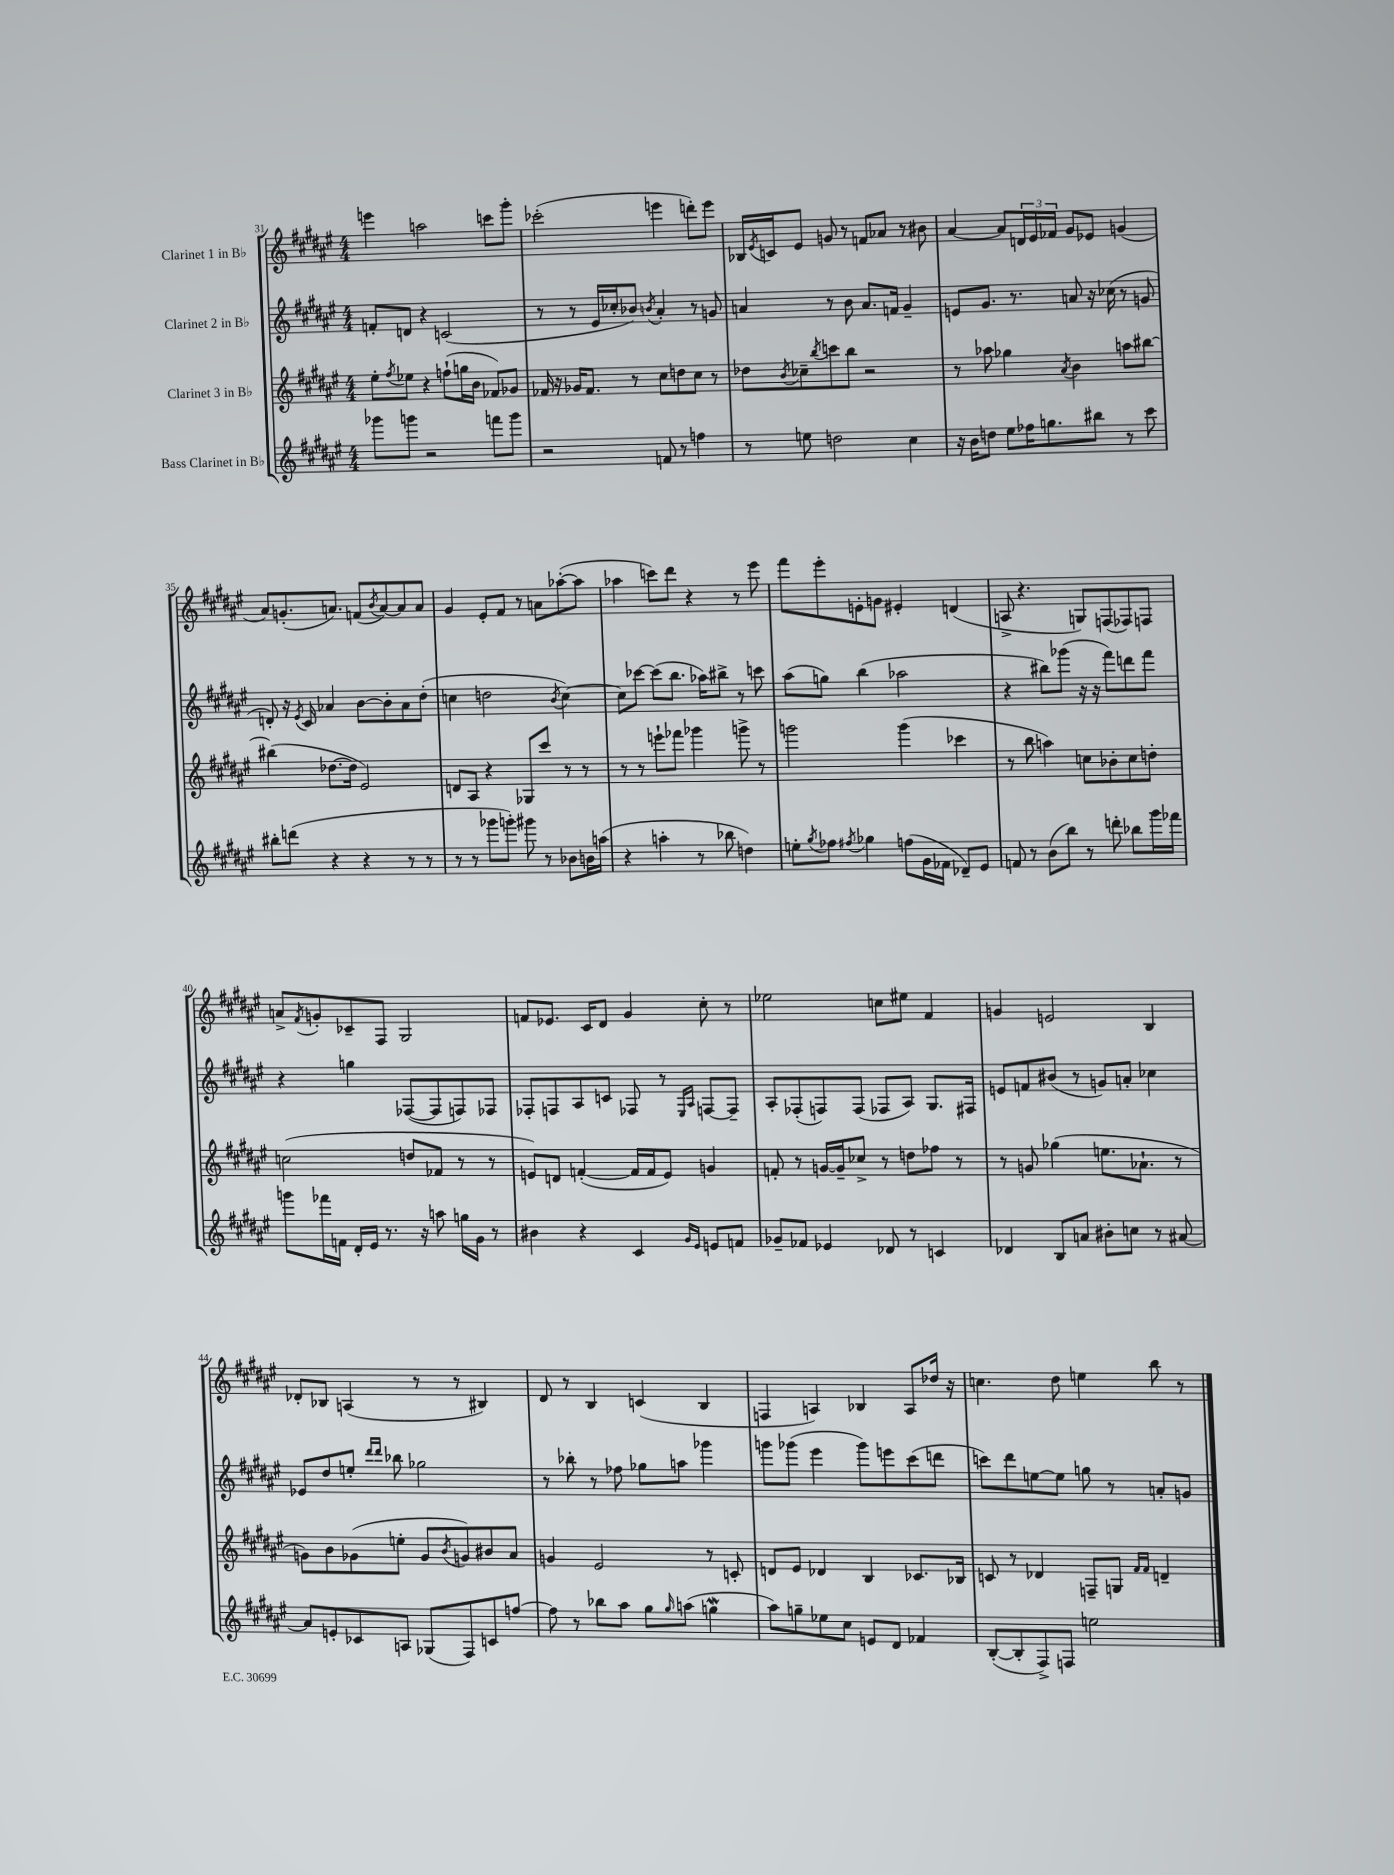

**kern	**kern	**kern	**kern
*staff4	*staff3	*staff2	*staff1
*clefG2	*clefG2	*clefG2	*clefG2
*k[f#c#g#d#a#e#]	*k[f#c#g#d#a#e#]	*k[f#c#g#d#a#e#]	*k[f#c#g#d#a#e#]
*M4/4	*M4/4	*M4/4	*M4/4
8ggg-	8ee#'	8f'	4eee
.	8qff#	.	.
8ggg	8ee-	8d	.
2r	4r	4r	2aa
.	(8ff`	(2c	.
.	16gg	.	.
.	16b	.	.
8fff	8f-)	.	8ccc
8ggg	8g-	.	8ggg#'
=	=	=	=
2r	16f-	8r	(2ccc-'
.	16r	.	.
.	16g-	8r	.
.	8.f-	.	.
.	.	16e#	.
.	.	16cc-'	.
.	8r	8b-)	.
.	.	8qb	.
8f	8cc#	4a#'	4eee
8r	8dd	.	.
4ff	8cc#	8r	8ddd')
.	8r	8g	8eee
=	=	=	=
8r	8dd-	4a	16B-
.	.	.	8qe#
.	.	.	16c
.	8qb	.	.
8ee	8cc-~	.	8e#
.	8qbb	.	.
2dd	8ccc	8r	8g
.	8bb	8b	8r
.	2r	8.a	8f
.	.	.	8a-
.	.	16f	.
4cc#	.	4g#~	8r
.	.	.	8b#
=	=	=	=
16r	8r	8e	[4a#
16b	.	.	.
8dd	8aa-	8.g#	.
8ee#	4gg-	.	8a#]
.	.	8.r	.
16ff-	.	.	24d
.	.	.	24e#
8.gg	.	.	.
.	.	.	24f-
.	8qa#	.	.
.	4b	8a	8g#
8bb#	.	16r	8e-
.	.	(16cc-	.
8r	8aa	8r	(4g
8ccc#	[8bb#	8g	.
=	=	=	=
8bb#'	(4bb#]	8d')	8a#)
(8ddd	.	16r	(8.g'
.	.	8qe#	.
.	.	16c#	.
4r	[8.dd-	4a-	.
.	.	.	8.a)
.	16dd-]	.	.
4r	2e#)	[8b	(8f
.	.	.	8qb
.	.	8b']	[8a)
8r	.	8a-	8a]
8r	.	(8dd#'	8a
=	=	=	=
8r	8d	4cc	4g#
8r	8A#	.	.
8ggg-	4r	2dd	8e#'
8ggg')	.	.	8f#
8ggg#	8G-	.	8r
8r	8ccc#	.	8a
.	.	8qb	.
8b-	8r	[4cc)	([8aa-'
16b	8r	.	8aa-]
(16aa	.	.	.
=	=	=	=
4r	8r	8cc]	4aa-
.	8r	[8ccc-	.
4aa'	8eee`	(8ccc-]	8ccc)
.	8fff-	8.bb	8ddd#
8r	4ggg-	.	4r
.	.	16aa-)	.
8bb-	.	8bb#^	.
4dd)	8ggg^	8r	8r
.	8r	8ccc	8eee#
=	=	=	=
8ee'	2ggg	(8aa#	8fff#
8qgg#	.	.	.
8ff-	.	8gg)	8eee#'
8qff#	.	.	.
4gg-	.	(4bb	8e'
.	.	.	8g
(8ff	(4ggg	2aa-	4e#'
16g#	.	.	.
16f-	.	.	.
8d-~)	4ccc-	.	(4d
8e#	.	.	.
=	=	=	=
8f	8r	4r	8A^
8r	8bb	.	4.r
(8b	4aa)	8bb#)	.
8bb)	.	(8ggg-	.
8r	8cc	16r	8G)
.	.	16r	.
8ddd'	8b-'	8fff#)	(8F
8bb-	8cc	8ddd	8F-)
16ggg#	8dd'	8fff#	8F
16fff-	.	.	.
=	=	=	=
8ggg	(2cc	4r	8a^
.	.	.	8qf#
16fff-	.	.	8g'
16f	.	.	.
16d#'	.	4gg	8c-~
16e#	.	.	.
8.r	.	.	8F#
.	8dd	([8F-	2G#
16r	.	.	.
8aa	8f-	8F-]	.
16gg	8r	8F)	.
16g#	.	.	.
8r	8r	8F-	.
=	=	=	=
4b#	8e)	8F-'	8f
.	8d	8F	8.e-
4r	([4f'	8A#	.
.	.	.	16c#
.	.	8c	8d#
4c#	16f]	8F-	4g#
.	16f	.	.
.	8e)	8r	.
16qqg#	.	16qqE#	.
16qqe#	.	16qqA#	.
8e	4g	[8F	8cc#'
8f	.	8F~]	8r
=	=	=	=
8g-~	8f'	8A#'	2ee-
8f-	8r	(8F-'	.
4e-	[16g	8F)	.
.	16g~]	.	.
.	8cc-^	(8F	.
8d-	8r	8F-	8cc
8r	8dd	8A#)	8ee#
4c	8ff-	8.G#	4f#
.	8r	.	.
.	.	16F#	.
=	=	=	=
4d-	8r	8e	4g
.	8g	8f	.
8B	(4gg-	(8b#	2e
8a	.	8r	.
8b#'	8.ee	8g)	.
8cc	.	8a'	.
.	8.a-`	.	.
8r	.	4cc-	4B
[8a#	8r	.	.
=	=	=	=
8a#]	8g)	8e-	8d-'
8e'	8b	8dd#	8B-
8c-	(8g-	8ee'	(4A
.	.	16qqddd#	.
.	.	16qqddd#	.
8A	8ee'	8bb-	.
(8G-	8g-	2gg-	8r
.	8qb	.	.
8F#)	8g)	.	8r
8c	8b#	.	4B#)
[8ff	8a#	.	.
=	=	=	=
8ff]	4g	8r	8d#
8r	.	8bb-'	8r
8bb-	2e#	8r	4B
8aa#	.	8ff-	.
8gg#	.	8gg-	(4c
16qqgg#	.	.	.
(8aa	.	8aa	.
4gg	8r	4ggg-	4B
.	8c'	.	.
=	=	=	=
8aa#)	8d	8ggg	4F
8gg~	8e#	(8ggg-	.
8ee-	4d-	4eee#	4A)
8cc#	.	.	.
8e	4B	8ggg-)	4B-
8d#	.	8eee	.
4f-	8.c-	(8ccc#	8A
.	.	8ddd	16dd-
.	16B-	.	16r
=	=	=	=
([8B'	8c	8ccc)	4.cc
8B']	8r	8ddd#	.
8F#^)	4d-	[8ee	.
8F	.	8ee]	8dd#
2ee	8F~	8gg	4ee
.	8G	8r	.
.	16qqf#	.	.
.	16qqf#	.	.
.	4d~	8a'	8bb
.	.	8g	8r
==	==	==	==
*-	*-	*-	*-
